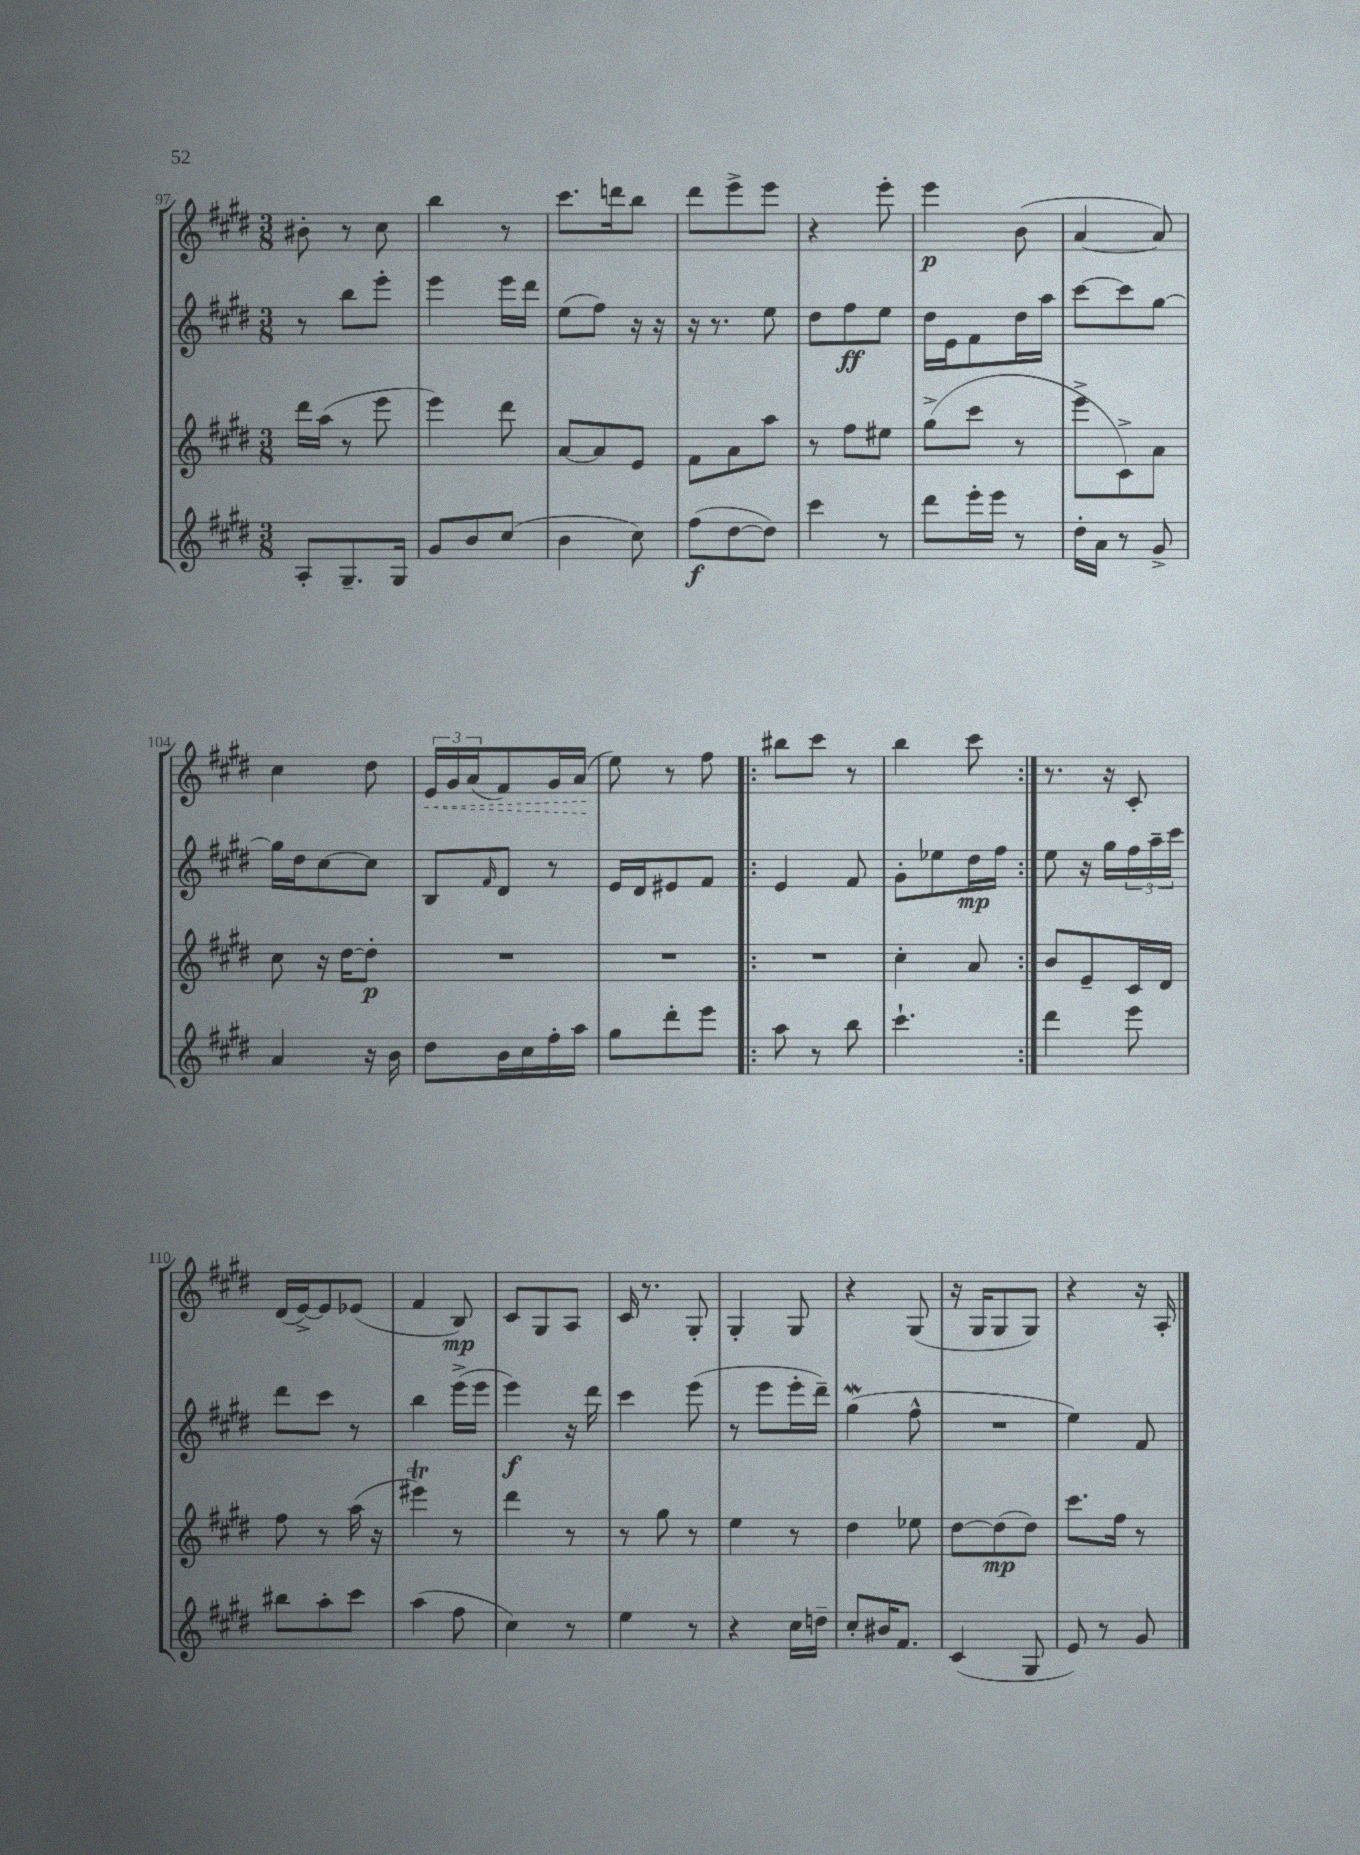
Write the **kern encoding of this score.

**kern	**kern	**kern	**kern
*staff4	*staff3	*staff2	*staff1
*clefG2	*clefG2	*clefG2	*clefG2
*k[f#c#g#d#]	*k[f#c#g#d#]	*k[f#c#g#d#]	*k[f#c#g#d#]
*M3/8	*M3/8	*M3/8	*M3/8
8A'/L	16ddd#\LL	8r	8b#'\
.	(16aa\JJ	.	.
8.G#~/	8r	8bb\L	8r
.	8eee\	8eee'\J	8cc#\
16G#/Jk	.	.	.
=	=	=	=
8g#/L	4eee\)	4eee\	4bb\
8b/	.	.	.
(8cc#/J	8ddd#\	16eee\LL	8r
.	.	16ddd#\JJ	.
=	=	=	=
4b\	[8a/L	(8ee\L	8.ccc#\L
.	8a/]	8ff#\J)	.
.	.	.	16ddd\k
8cc#\)	8e/J	16r	8bb\J
.	.	16r	.
=	=	=	=
(8ff#\L	8f#\L	16r	8ddd#\L
.	.	8.r	.
[8dd#\	8a\	.	8eee^\
8dd#\]J)	8aa\J	8ee\	8eee\J
=	=	=	=
4ccc#\	8r	8dd#\L	4r
.	8ff#\L	8ff#\	.
8r	8ee#\J	8ee\J	8eee'\
=	=	=	=
8ddd#\L	(8gg#^\L	16dd#\LL	4eee\
.	.	16e\J	.
16eee'\L	8ccc#\J	8f#\	.
16eee\JJ	.	.	.
8r	8r	16dd#\L	(8b\
.	.	16aa\JJ	.
=	=	=	=
16dd#'\LL	8eee^\L	[8ccc#\L	[4a/
16a\JJ	.	.	.
8r	8c#^\)	8ccc#\]	.
8g#^/	8a\J	[8gg#\J	8a/])
=	=	=	=
4a/	8cc#\	16gg#\]LL	4cc#\
.	.	16dd#\J	.
.	16r	[8cc#\	.
.	[16dd#\LK	.	.
16r	8dd#'\]J	8cc#\]J	8dd#\
16b\	.	.	.
=	=	=	=
8dd#\L	4.r	8B/L	24e/LL
.	.	.	24g#/
.	.	.	(24a/J
.	.	16qqf#/	.
16b\L	.	8d#/J	8f#/)
16cc#\	.	.	.
16ff#'\	.	8r	16g#/L
16aa\JJ	.	.	(16a/JJ
=	=	=	=
8gg#\L	4.r	16e/LL	8ee\)
.	.	16d#/J	.
8ddd#'\	.	8e#/	8r
8eee\J	.	8f#/J	8ff#\
=!|:	=!|:	=!|:	=!|:
8aa\	4.r	4e/	8bb#\L
8r	.	.	8ccc#\J
8bb\	.	8f#/	8r
=	=	=	=
4.ccc#`\	4cc#'\	8g#'\L	4bb\
.	.	8ee-\	.
.	8a/	16dd#\L	8ccc#\
.	.	16ff#\JJ	.
=:|!	=:|!	=:|!	=:|!
4ddd#\	8b/L	8ee\	8.r
.	8e~/	16r	.
.	.	16gg#\LL	16r
8eee\	16c#/L	24ff#\	8c#'/
.	.	24aa~\	.
.	16d#/JJ	.	.
.	.	24ccc#\JJ	.
=	=	=	=
8bb#\L	8ff#\	8ddd#\L	(16d#/LL
.	.	.	[16e^/J)
8aa'\	8r	8ccc#\J	8e/]
8ccc#\J	(16aa\	8r	(8e-/J
.	16r	.	.
=	=	=	=
(4aa\	4eee#\)	4bb\	4f#/
8ff#\	8r	(16eee^\LL	8B/)
.	.	16eee\JJ	.
=	=	=	=
4cc#\)	4ddd#\	4eee\)	8c#/L
.	.	.	8G#/
8r	8r	16r	8A/J
.	.	16ddd#\	.
=	=	=	=
4ee\	8r	4ccc#\	16c#/
.	.	.	8.r
.	8gg#\	.	.
8r	8r	(8eee\	8G#'/
=	=	=	=
4r	4ee\	8r	4G#'/
.	.	8eee\L	.
16cc#\LL	8r	16eee'\L	8G#/
16dd~\JJ	.	16ddd#~\JJ)	.
=	=	=	=
8cc#'/L	4dd#\	(4gg#\	4r
16b#/K	.	.	.
8.f#/J	.	.	.
.	8ee-\	8ff#^^\	(8G#/
=	=	=	=
(4c#/	[8dd#\L	4.r	16r
.	.	.	16G#/LK
.	(8dd#\]	.	8G#/
8G#/	8dd#\J)	.	8G#/J)
=	=	=	=
8e/)	8.ccc#\L	4ee\)	4r
8r	.	.	.
.	16ff#\Jk	.	.
8g#/	8r	8f#/	16r
.	.	.	16A'/
==	==	==	==
*-	*-	*-	*-
